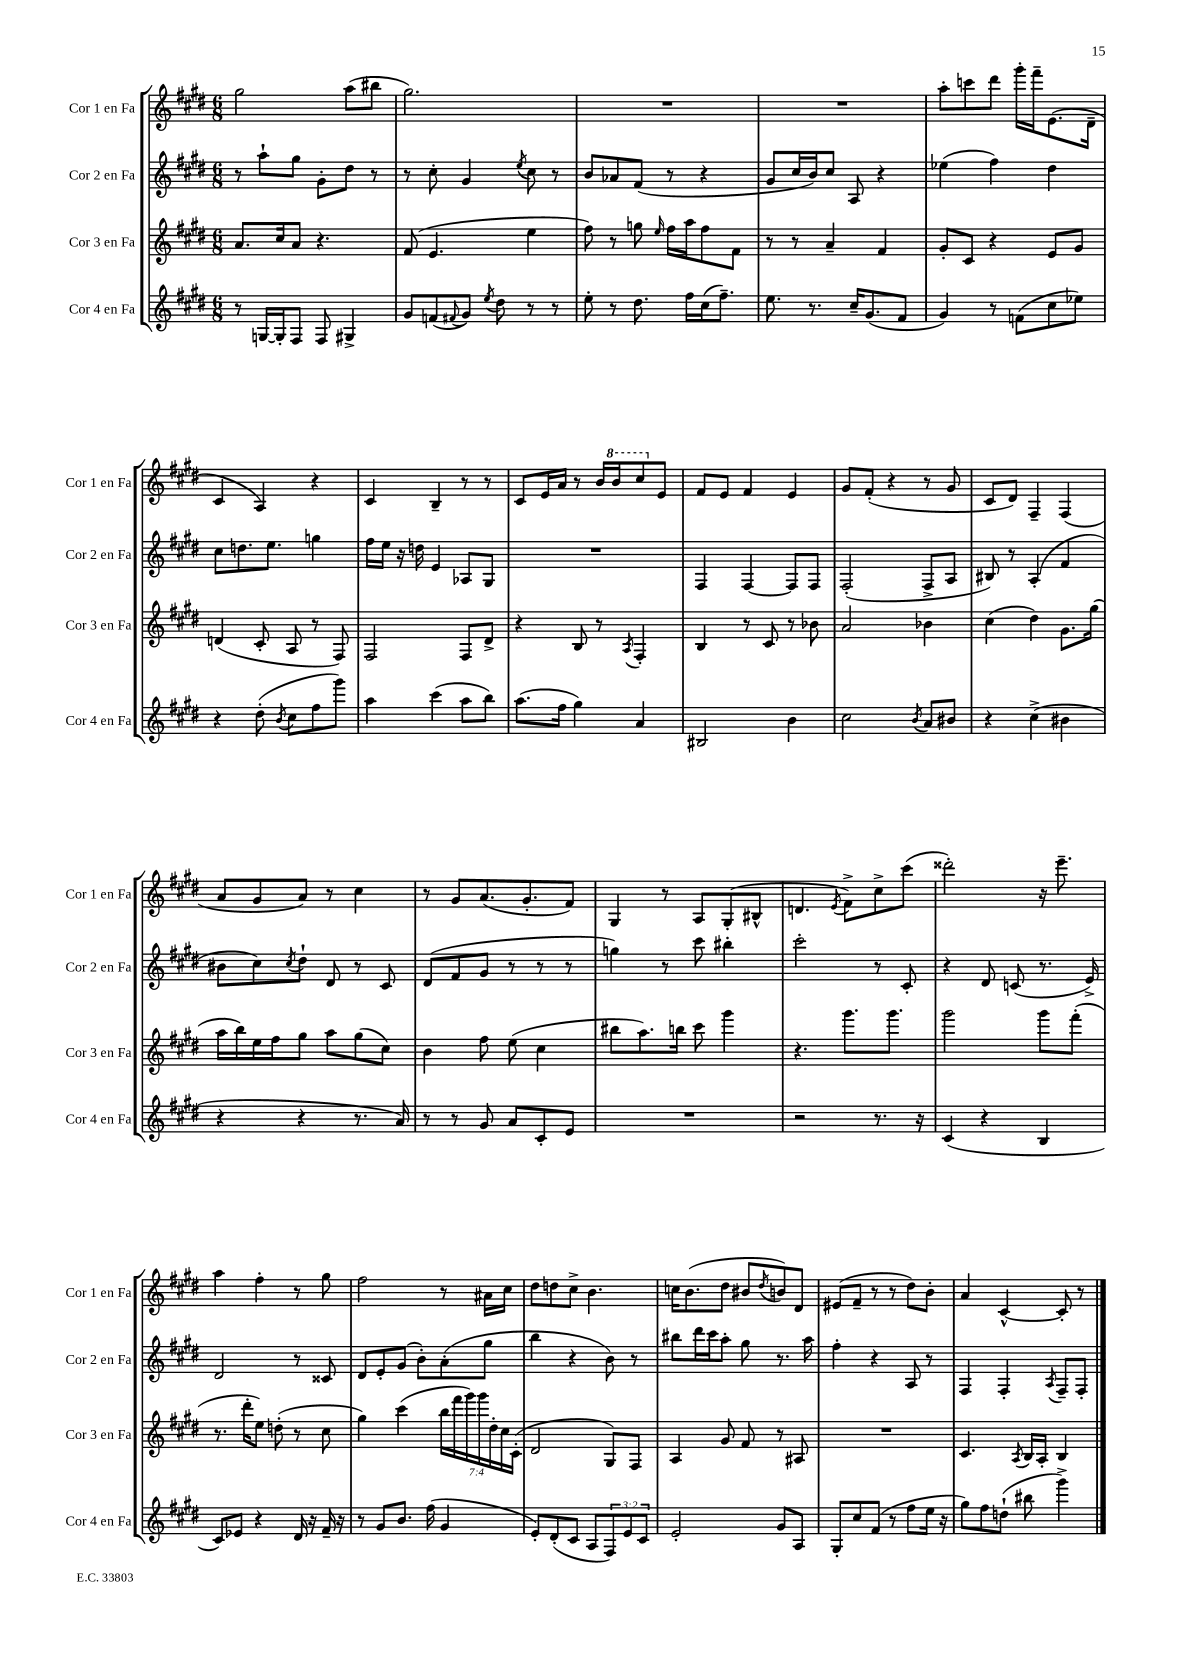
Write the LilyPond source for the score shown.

<<
\new StaffGroup <<
\new Staff = "s0" \with { instrumentName = "Cor 1 en Fa" shortInstrumentName = "Cor 1 en Fa" } {
    \clef treble \key e \major \numericTimeSignature \time 6/8
    gis''2 a''8( bis''8 |
    gis''2.) |
    R2. |
    R2. |
    a''8-. c'''8 dis'''8 gis'''16-. fis'''16-- e'8.( dis'16-- |
    cis'4 a4) r4 |
    cis'4 b4-- r8 r8 |
    cis'8 e'16 a'16 r8 b'16 \ottava #1 b''16 cis'''8 \ottava #0 e'8 |
    fis'8 e'8 fis'4 e'4 |
    gis'8 fis'8-.( r4 r8 gis'8 |
    cis'8 dis'8) fis4-- fis4( |
    a'8 gis'8 a'8) r8 cis''4 |
    r8 gis'8 a'8.( gis'8.-. fis'8) |
    gis4 r8 a8 gis8-.( bis8-^ |
    d'4. \acciaccatura { e'8 } fis'8->) cis''8-> cis'''8( |
    disis'''2-.) r16 e'''8.-- |
    a''4 fis''4-. r8 gis''8 |
    fis''2 r8 ais'16 cis''16 |
    dis''8 d''8 cis''8-> b'4. |
    c''16 b'8.( dis''8 bis'8 \acciaccatura { dis''8 } b'8) dis'8 |
    eis'8( fis'8-- r8 r8 dis''8) b'8-. |
    a'4 cis'4~-^ cis'8-. r8 \bar "|." |
}
\new Staff = "s1" \with { instrumentName = "Cor 2 en Fa" shortInstrumentName = "Cor 2 en Fa" } {
    \clef treble \key e \major \numericTimeSignature \time 6/8
    r8 a''8-! gis''8 gis'8-. dis''8 r8 |
    r8 cis''8-. gis'4 \acciaccatura { e''8 } cis''8 r8 |
    b'8 aes'8 fis'8( r8 r4 |
    gis'8 cis''16 b'16) cis''8 a8 r4 |
    ees''4( fis''4) dis''4 |
    cis''8 d''8. e''8. g''4 |
    fis''16 e''16 r16 d''16 e'4 aes8 gis8 |
    R2. |
    fis4 fis4~ fis8 fis8 |
    fis2-.( fis8-> a8 |
    bis8) r8 a4-.( fis'4 |
    bis'8 cis''8) \acciaccatura { cis''8 } dis''8-! dis'8 r8 cis'8 |
    dis'8( fis'8 gis'8 r8 r8 r8 |
    g''4) r8 cis'''8 bis''4-. |
    cis'''2-. r8 cis'8-. |
    r4 dis'8 c'8( r8. e'16->) |
    dis'2 r8 cisis'8 |
    dis'8 e'8-. gis'8( b'8-.) a'8-.( gis''8 |
    b''4 r4 b'8) r8 |
    bis''8 dis'''16 cis'''16 a''8-. gis''8 r8. a''16 |
    fis''4-. r4 a8 r8 |
    fis4 fis4-. \acciaccatura { a8 } fis8-- fis8-. \bar "|." |
}
\new Staff = "s2" \with { instrumentName = "Cor 3 en Fa" shortInstrumentName = "Cor 3 en Fa" } {
    \clef treble \key e \major \numericTimeSignature \time 6/8 \override Staff.TupletNumber.text = #tuplet-number::calc-fraction-text
    a'8. cis''16 a'8 r4. |
    fis'8( e'4. e''4 |
    fis''8) r8 g''8 \grace { e''16 } fis''16 a''16 fis''8 fis'8 |
    r8 r8 a'4-- fis'4 |
    gis'8-. cis'8 r4 e'8 gis'8 |
    d'4( cis'8-. a8 r8 fis8) |
    fis2 fis8 dis'8-> |
    r4 b8 r8 \acciaccatura { a8 } fis4-. |
    b4 r8 cis'8 r8 bes'8 |
    a'2 bes'4 |
    cis''4( dis''4) gis'8. gis''16( |
    a''16 b''16) e''16 fis''16 gis''8 a''8 gis''8( cis''8) |
    b'4 fis''8 e''8( cis''4 |
    bis''8 a''8.) b''16 cis'''8 gis'''4 |
    r4. gis'''8. gis'''8. |
    gis'''2 gis'''8 fis'''8-.( |
    r8. dis'''16-. e''8) d''8-.( r8 cis''8 |
    gis''4) cis'''4( \tuplet 7/4 { b''16 fis'''16 gis'''16) gis'''16 dis''16-. cis''16 cis'16-.( } |
    dis'2 gis8) fis8 |
    a4 gis'8 fis'8 r8 ais8 |
    R2. |
    cis'4. \acciaccatura { a8 } b16 a16-. b4 \bar "|." |
}
\new Staff = "s3" \with { instrumentName = "Cor 4 en Fa" shortInstrumentName = "Cor 4 en Fa" } {
    \clef treble \key e \major \numericTimeSignature \time 6/8 \override Staff.TupletNumber.text = #tuplet-number::calc-fraction-text
    r8 g16~ g16-. fis8 fis8 gis4-> |
    gis'8 f'8( \appoggiatura { fis'8 } gis'8) \acciaccatura { e''8 } dis''8 r8 r8 |
    e''8-. r8 dis''8. fis''16 cis''16( fis''8.--) |
    e''8. r8. cis''16-- gis'8.( fis'8 |
    gis'4) r8 f'8( cis''8 ees''8) |
    r4 dis''8-.( \acciaccatura { b'8 } cis''8 fis''8 gis'''8) |
    a''4 cis'''4( a''8 b''8) |
    a''8.( fis''16 gis''4) a'4 |
    bis2 b'4 |
    cis''2 \acciaccatura { b'8 } a'8 bis'8 |
    r4 cis''4->( bis'4 |
    r4 r4 r8. a'16) |
    r8 r8 gis'8 a'8 cis'8-. e'8 |
    R2. |
    r2 r8. r16 |
    cis'4( r4 b4 |
    cis'8) ees'8 r4 dis'16 r16 fis'16-- r16 |
    r8 gis'8 b'8. fis''16( gis'4 |
    e'8-.) dis'8-.( cis'8 a8 \tuplet 3/2 { fis8) e'8 cis'8 } |
    e'2-. gis'8 a8 |
    gis8-. cis''8 fis'8( r8 fis''8 e''16 r16 |
    gis''8) fis''8 d''8-!( bis''8 gis'''4->) \bar "|." |
}
>>
>>
\layout { \context { \Score \remove "Bar_number_engraver" } }
